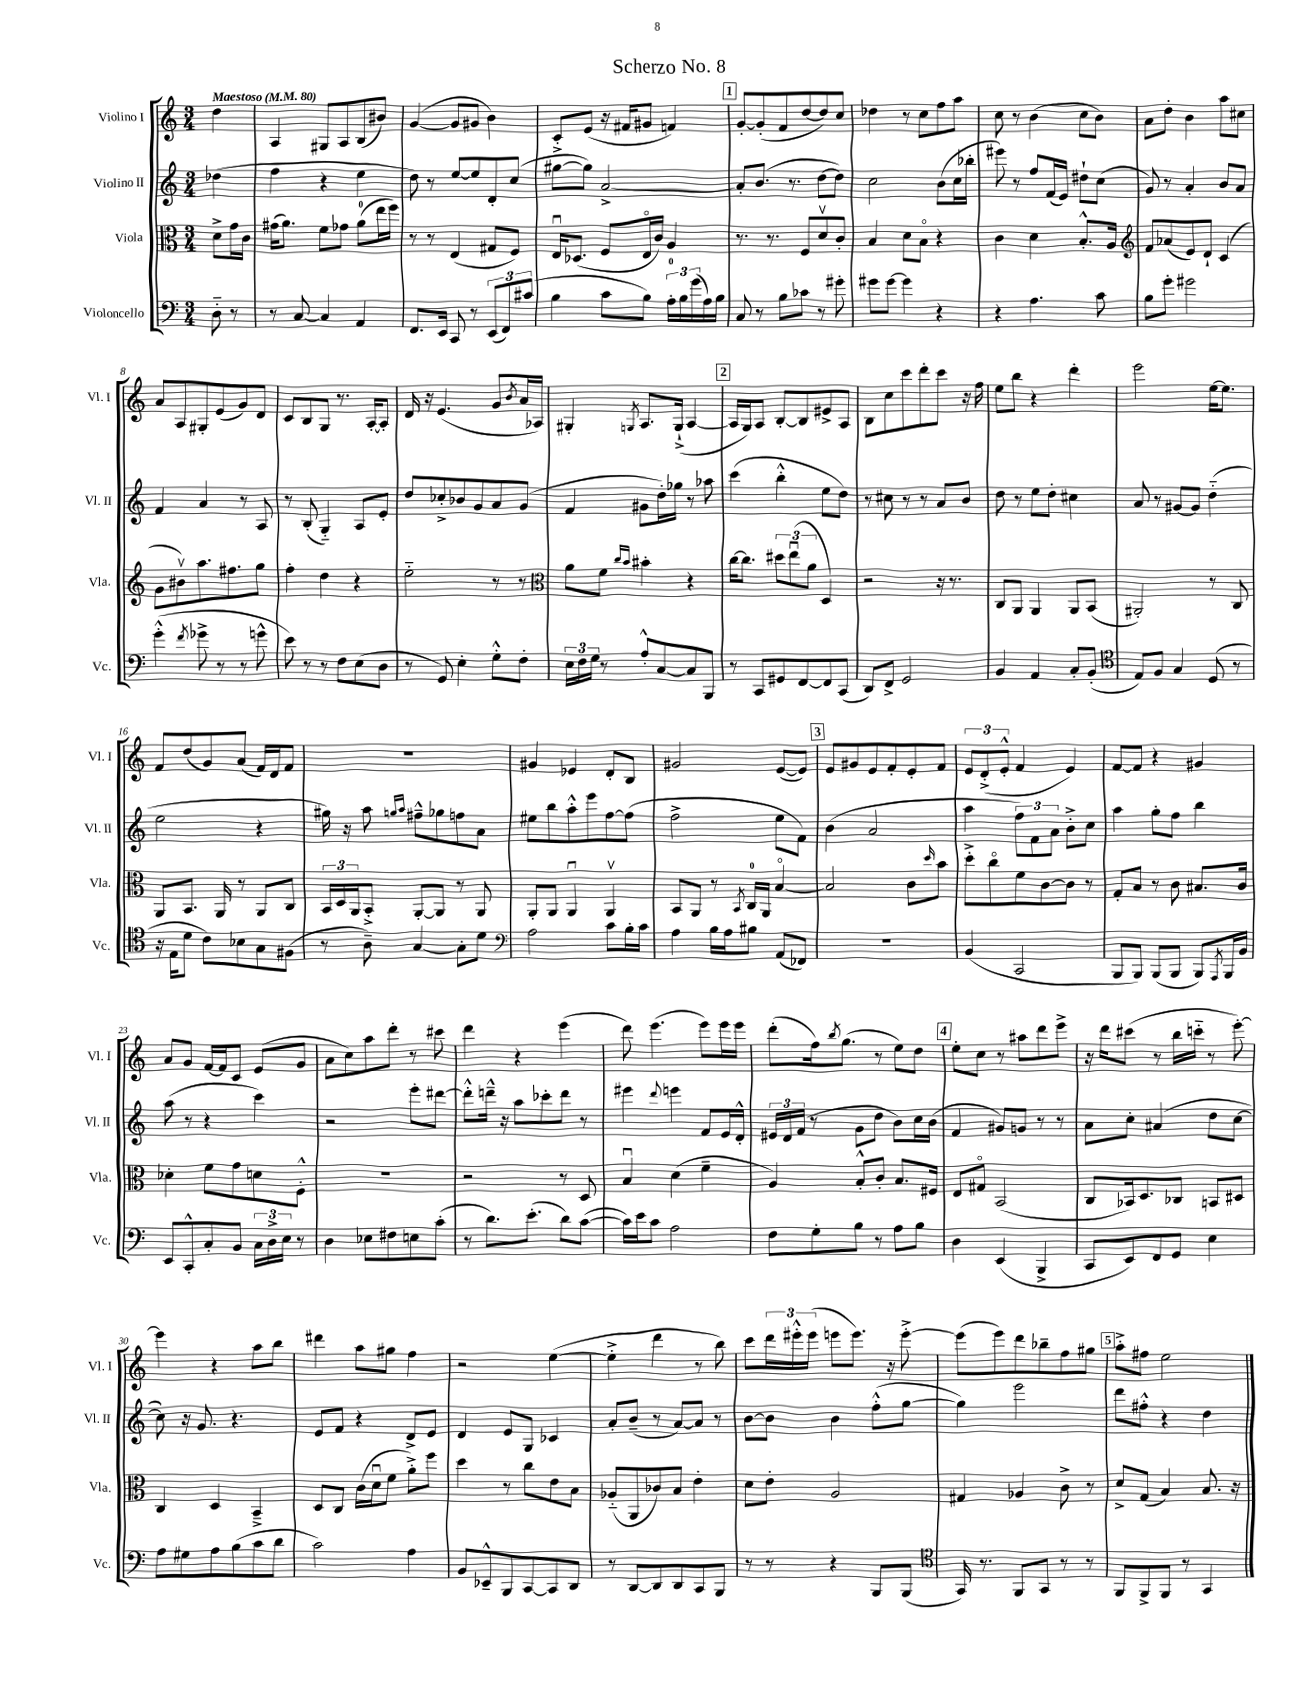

**kern	**kern	**kern	**kern
*staff4	*staff3	*staff2	*staff1
*clefF4	*clefC3	*clefG2	*clefG2
*k[]	*k[]	*k[]	*k[]
*M3/4	*M3/4	*M3/4	*M3/4
*MM80	*MM80	*MM80	*MM80
8D'~	8d^	(4dd-	4dd
8r	16g	.	.
.	16c	.	.
=	=	=	=
8r	(16g#	4ff	4A
.	8.a)	.	.
[8C	.	.	.
4C]	8f	4r	8G#
.	8g-	.	8A
4AA	(8a	4ee	(8B
.	16ee	.	8b#)
.	16ff)	.	.
=	=	=	=
8.FF	8r	8dd)	([4g
.	8r	8r	.
16EE	.	.	.
8CC	(4E	[8ee	8g]
8r	.	8ee]	8g#
(12EE	8G#	8d'	4b)
12FF)	.	.	.
.	8F)	(8cc	.
(12c#	.	.	.
=	=	=	=
4B	16Eu	[8gg#	8c'^
.	(8.D-	.	.
.	.	8gg#])	(8e
8c	8F	[2a^	16r
.	.	.	16f#
8B)	16Eo	.	8g#
.	16c)	.	.
24A'	4A	.	4f)
24B	.	.	.
(24g	.	.	.
16A)	.	.	.
16B	.	.	.
=	=	=	=
8C	8.r	8a']	[8g'
8r	.	(8.b	(8g']
.	8.r	.	.
8B	.	.	8f
.	.	8.r	.
8c-	8F	.	[8dd
8r	8dv	[8dd	8dd])
8g#'	8c'	8dd])	8cc
=	=	=	=
8g#	4B	2cc	4dd-
[8g#	.	.	.
4g#]	8d	.	8r
.	8Bo	.	8cc
4r	4r	(8b	8ff
.	.	16cc	8aa
.	.	16bb-'	.
=	=	=	=
4r	4c	8eee#)	8cc
.	.	8r	8r
4.A	4d	8ff	(4b
.	.	(16f	.
.	.	16e)	.
.	8.B'^^	8dd#`	8cc
8c	.	(8cc	8b)
.	16A	.	.
=	=	=	=
*	*clefG2	*	*
8B	8f	8g)	8a
8g'	(8a-	8r	8dd'
2g#	8e)	4a'	4b
.	8d`	.	.
.	(4c	8b	8aa
.	.	8a	8cc#
=	=	=	=
(4g'^^	8g	4f	8a
.	8b#v)	.	8A
8qf	.	.	.
8g-^	8.aa	4a	8G#'
8r	.	.	(8e
.	8.ff#	.	.
8r	.	8r	8g)
8g^^	8gg	8A	8d
=	=	=	=
8e)	4ff'	8r	8c
8r	.	(8B'	8B
8r	4dd	4G'~)	8G
8F	.	.	8.r
(8E	4r	8A	.
.	.	.	[16A'
8D	.	8e'	8A']
=	=	=	=
8r	2ee'~	8dd	16d
.	.	.	16r
8GG)	.	8cc-'^	(4.e
4E'	.	8b-	.
.	.	8g	.
8G'^^	8r	8a	8g
.	.	.	8qb
8F'	8r	(8g	16a
.	.	.	16A-)
=	=	=	=
*	*clefC3	*	*
24E	8a	4f	4G#'
24F	.	.	.
24G	.	.	.
8r	8f	.	.
.	16qqcc	.	.
.	16qqb	.	8qG
8A'^^	4b#'	8g#	8.A
[8C	.	16dd')	.
.	.	16gg-	(16G`^
8C]	4r	8r	[4A
8BBB	.	8aa-	.
=	=	=	=
8r	[16cc	(4ccc	16A]
.	8.cc]	.	16G)
8CC	.	.	8A
8GG#	12dd#	4bb'^^	[8B'
.	(12eeu	.	.
[8FF	.	.	8B]
.	12a	.	.
8FF]	4D)	8ee	8e#^
(8CC	.	8dd)	8A
=	=	=	=
8DD)	2r	8r	8B
8FF^	.	8cc#	8cc
2GG	.	8r	8ccc
.	.	8r	8ddd'
.	16r	8a	8ccc
.	8.r	.	.
.	.	8b	16r
.	.	.	16ff
=	=	=	=
4BB	8C	8dd	8ee
.	8AA	8r	8bb
4AA	4AA	8ee	4r
.	.	8dd'	.
8C'	8AA	4cc#	4ddd'
(8BB'	(8BB	.	.
=	=	=	=
*clefC4	*	*	*
8E)	2AA#')	8a	2eee
8F	.	8r	.
4G	.	[8g#	.
.	.	8g#]	.
(8D	8r	(4dd'~	[16ee
.	.	.	8.ee]
8r	8C	.	.
=	=	=	=
16r	8AA	2ee	8f
16E	.	.	.
8d	8.BB	.	(8dd
8c)	.	.	8g)
.	16AA	.	.
8B-	8r	.	(8a
8G	8AA	4r	16f)
.	.	.	16d
(8F#	8C	.	8f
=	=	=	=
8r	24BB	16gg#)	2.r
.	24D	.	.
.	.	16r	.
.	24AA	.	.
8A~)	8BB'^	8aa	.
.	.	16qqgg	.
.	.	16qqaa	.
[4G	[8AA'	8ff#~^^	.
.	8AA]	8gg-	.
8G']	8r	8ff	.
8d	8AA	8a	.
=	=	=	=
*clefF4	*	*	*
2A	8AA'	8ee#	4g#
.	8AA	8bb	.
.	4AAu	8aa'^^	4e-
.	.	8eee	.
8c	4AAv	[8ff	8d'
16B'	.	(8ff]	8B
16c	.	.	.
=	=	=	=
4A	8BB	2ff^	2g#
.	8AA	.	.
16B	8r	.	.
16A	.	.	.
.	8qBB	.	.
8B#	16C	.	.
.	16AA	.	.
(8AA	[4Bo	8ee	([8e
8FF-)	.	8f)	8e])
=	=	=	=
2.r	2B]	(4b	8e
.	.	.	8g#
.	.	2a	8e
.	.	.	8f'
.	8c	.	8e'
.	16qqdd	.	.
.	8b	.	8f
=	=	=	=
(4BB	8dd'^	4aa	12e
.	.	.	(12d'^
.	8cco	.	.
.	.	.	12e'^^
2CC	8f	12ff)	4f
.	.	12f	.
.	[8c	.	.
.	.	12a	.
.	8c]	8b'^	4e)
.	8r	8cc	.
=	=	=	=
8BBB	8G'	4aa	[8f
8BBB)	8B	.	8f]
(8BBB	8r	8gg'	4r
8BBB	8c	8ff	.
8BBB)	8.B#	4bb	4g#
8qAAA	.	.	.
16BBB	.	.	.
16BB	16c	.	.
=	=	=	=
8EE	4d-'	(8aa	8a
8CC'^^	.	8r	8g
8C'	8f	4r	[16f
.	.	.	16f]
8BB	8g	.	8c
24C	8d	4ccc)	(8e
24D^	.	.	.
24E	.	.	.
8r	8F'^^	.	8g
=	=	=	=
4D	2.r	2r	8a
.	.	.	8cc)
8E-	.	.	8aa
8F#	.	.	8ddd'
8E	.	8eee'	8r
(8c'	.	[8ddd#	8ccc#
=	=	=	=
8r	2r	8ddd#'^^]	4ddd
8.d)	.	16ddd~^^	.
.	.	16r	.
.	.	8aa	4r
(8.e'	.	.	.
.	.	8ccc-'	.
8d)	8r	8ddd	(4eee
([8c	8D	8r	.
=	=	=	=
16c])	4Bu	4eee#	8ddd)
16e	.	.	.
8c	.	.	(4.eee
.	.	8qqddd	.
2A	(4d	4eee	.
.	4f~	8f	8eee)
.	.	16e	16eee
.	.	16d'^^	16eee
=	=	=	=
8F	4A)	24e#	(8ddd'
.	.	24d	.
.	.	(24f	.
8G'	.	8r	16ff)
.	.	.	8qbb
.	.	.	(8.gg
8B	8B'^^	8g	.
8r	8c'	8dd	8r
8A	8.B	8b)	8ee)
8B	.	16cc	8dd
.	16F#	(16b	.
=	=	=	=
4D	8E	4f	8ee'
.	8G#o	.	8cc
(4EE	(2BB	8g#)	8r
.	.	8g	8aa#
4BBB^	.	8r	8ddd
.	.	8r	8eee^
=	=	=	=
8CC	8C	8a	16r
.	.	.	16ddd
8EE)	16BB-)	8cc'	(8ccc#
.	8.D	.	.
8FF	.	(4a#	8r
8GG	8C-	.	16bb
.	.	.	16ccc'~
4E	8BB	8dd	8r
.	8D#	[8cc	[8eee')
=	=	=	=
8A	4C	8cc])	4eee]
8G#	.	16r	.
.	.	8.g	.
8A	4D	.	4r
(8B	.	4.r	.
8c	4BB~^	.	8aa
8d	.	.	8bb
=	=	=	=
2c)	8D	8e	4ddd#
.	8C	8f	.
.	(16c	4r	8aa
.	16du	.	.
.	8f	.	8gg#
4A	8a'^)	8d^	4ff
.	8ff	8e	.
=	=	=	=
8BB	4dd	4d	2r
8EE-~^^	.	.	.
8BBB	8r	8e	.
[8CC	8cc	8G	.
8CC]	8e	4c-	([4ee
8DD	8B	.	.
=	=	=	=
8r	(8A-'~	8a'	4ee'^]
[8DD	8AA	(8b~	.
8DD]	8c-)	8r	4ddd
8DD	8B	[8a)	.
8CC	4e'	8a]	8r
8BBB	.	8r	8bb)
=	=	=	=
8r	8d	[8b	8ccc
8r	8e'	8b]	24ddd
.	.	.	24eee#'^^
.	.	.	(24eee#
4r	2A	4b	8eee
.	.	.	8.eee)
8BBB	.	(8ff'^^	.
.	.	.	16r
(8BBB	.	[8gg	[8eee'^
=	=	=	=
*clefC4	*	*	*
16GG)	4G#	4gg])	(8eee]
8.r	.	.	.
.	.	.	8eee)
8FF	4A-	2eee	8ddd
8GG	.	.	8bb-~
8r	8c^	.	8ff
8r	8r	.	8gg#
=	=	=	=
8FF	8d^	8ddd	8aa'^
8FF^	(8G	8ff#'^^	8ff#
8FF	4B)	4r	2ee
8r	.	.	.
4GG	8.B	4dd	.
.	16r	.	.
==	==	==	==
*-	*-	*-	*-
